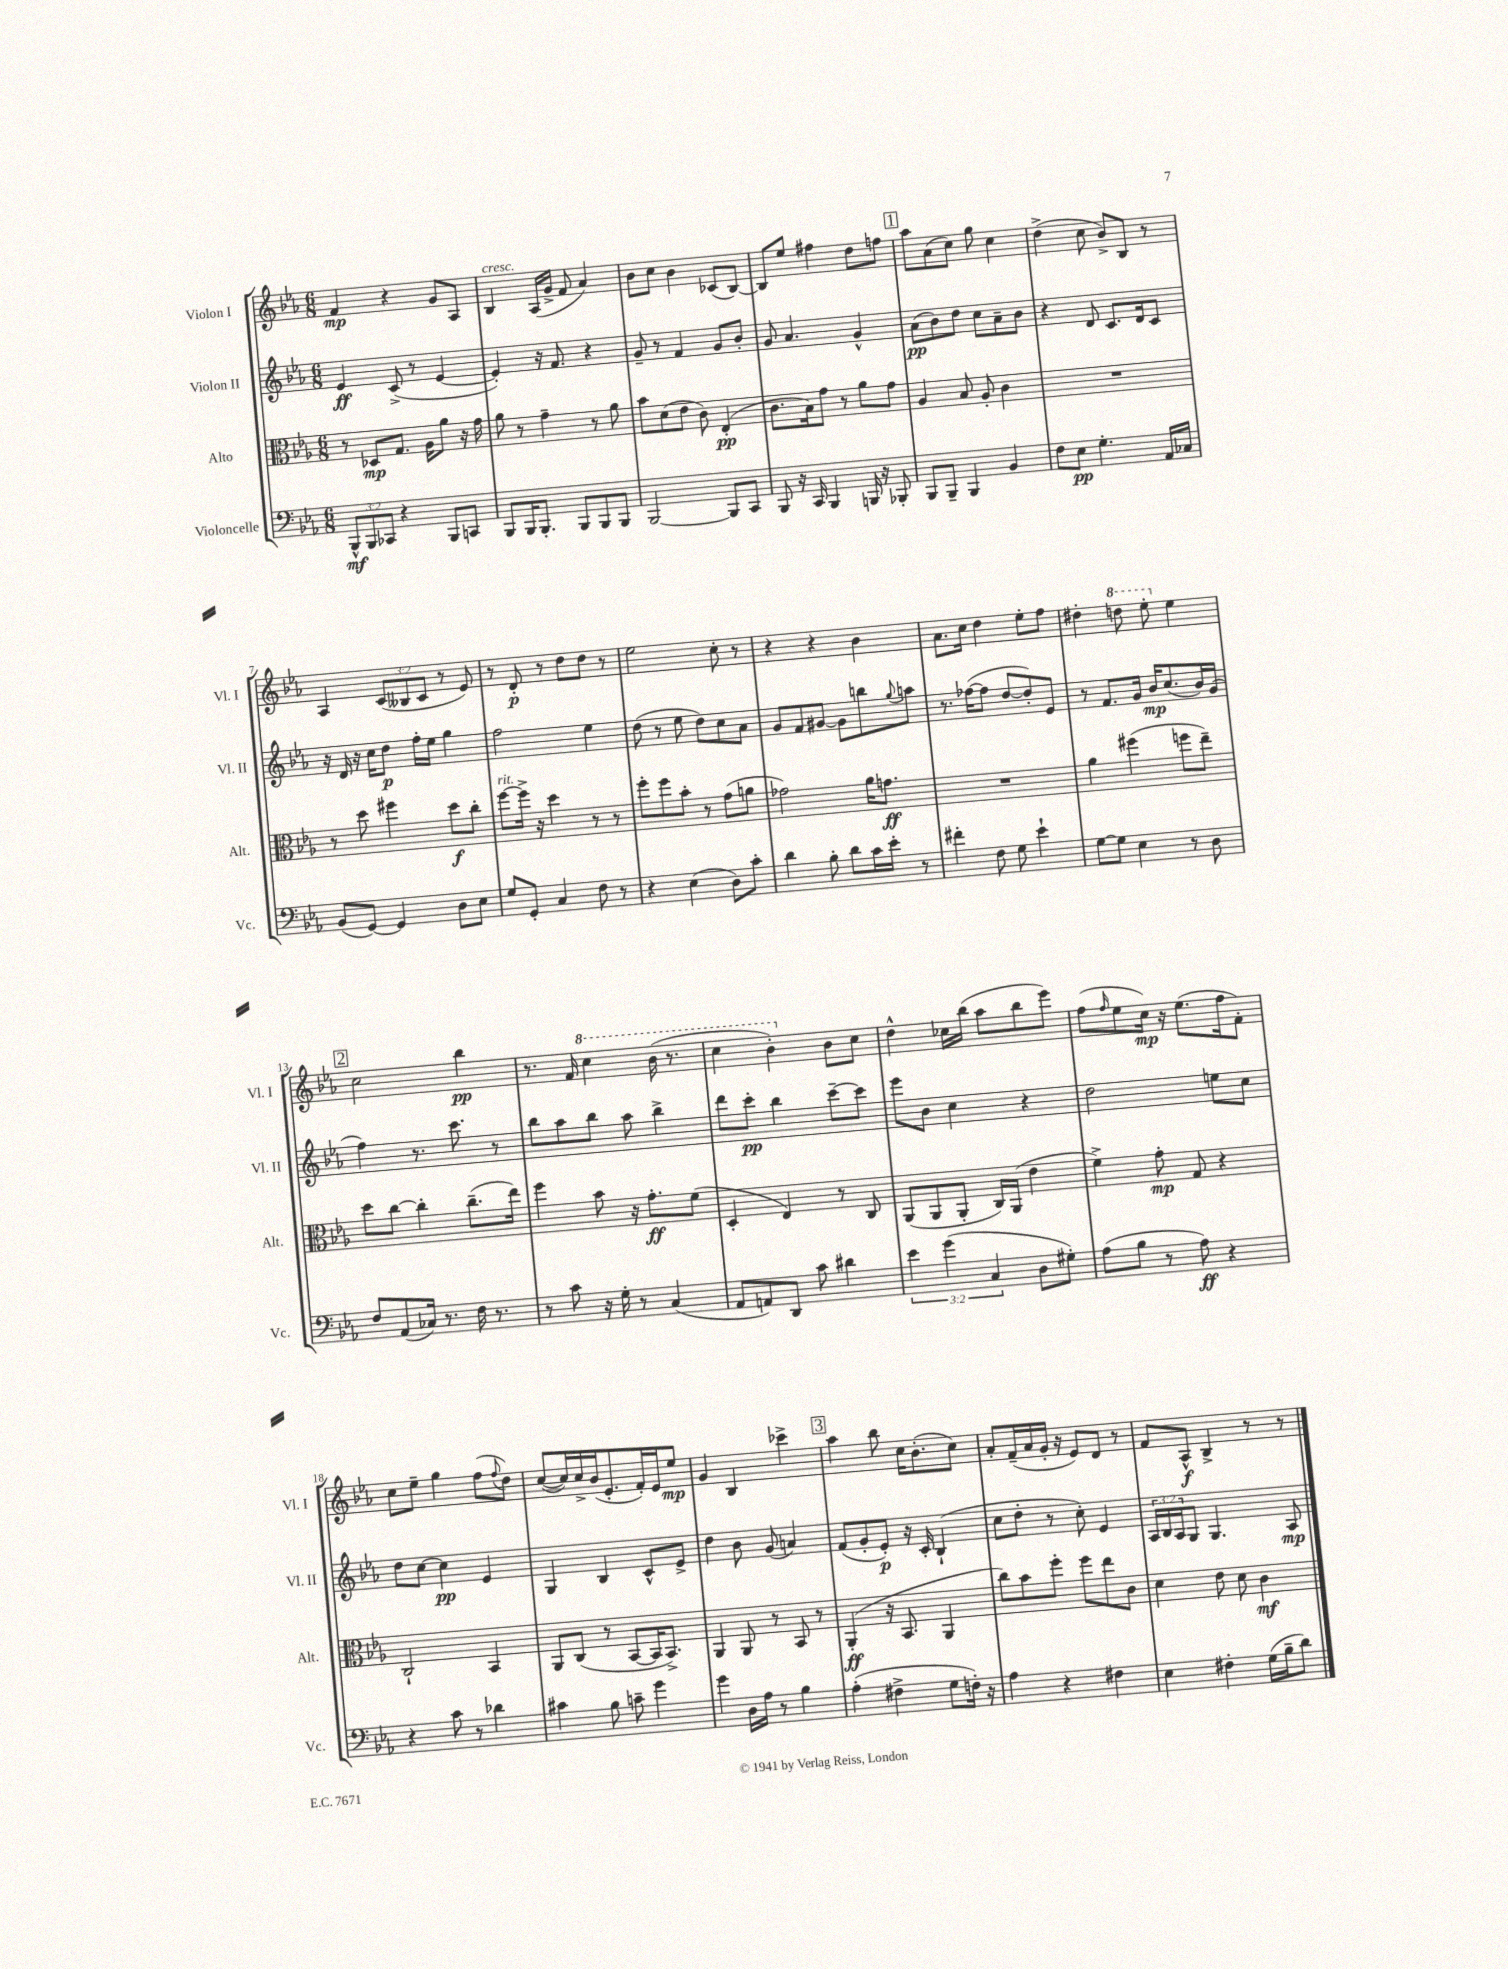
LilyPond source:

<<
\new StaffGroup <<
\new Staff = "s0" \with { instrumentName = "Violon I" shortInstrumentName = "Vl. I" } {
    \clef treble \key ees \major \numericTimeSignature \time 6/8 \override Staff.TupletNumber.text = #tuplet-number::calc-fraction-text
    f'4\mp r4 g'8 aes8 |
    bes4^\markup { \italic "cresc." } aes16( g'16-> f'8 aes'4) |
    bes'8 c''8 bes'4 ces'8( bes8~) |
    bes8 ees''8 fis''4 d''8 f''8 |
    \mark \markup { \box "1" } aes''8 aes'8( c''8) g''8 c''4 |
    d''4->( c''8 bes'8->) bes8 r8 |
    aes4 \tuplet 3/2 { c'8( beses8 c'8 } r8 ees'8) |
    r8 d'8-.\p r8 d''8 d''8 r8 |
    ees''2 c''8-. r8 |
    r4 r4 bes'4 |
    aes'8. c''16 d''4 ees''8-. f''8 |
    dis''4-. \ottava #1 d'''!8 ees'''8-. \ottava #0 ees''4 |
    \mark \markup { \box "2" } c''2 bes''4\pp |
    r8. f'16 \ottava #1 c'''4 bes''16( r8. |
    c'''4 bes''4-.) \ottava #0 bes'8 c''8 |
    d''4-^ ces''16 bes''16( aes''8 bes''8 ees'''8) |
    f''8( \grace { f''16 } ees''8 c''16\mp) r16 ees''8.( f''16 f'8-.) |
    c''8 ees''8-- g''4 f''8( \appoggiatura { f''8 } d''8) |
    c''8~( c''16) c''16-> bes'16( ees'8.-. f'16-.) ees'16 ees''8\mp |
    g'4 bes4 ces'''4-> |
    \mark \markup { \box "3" } aes''4 bes''8 c''16 bes'8.-.( c''8) |
    aes'8-. f'16--( aes'16 g'16-. r16 ees'8) d'8 r8 |
    f'8 aes8-^\f bes4-> r8 r8 \bar "|." |
}
\new Staff = "s1" \with { instrumentName = "Violon II" shortInstrumentName = "Vl. II" } {
    \clef treble \key ees \major \numericTimeSignature \time 6/8 \override Staff.TupletNumber.text = #tuplet-number::calc-fraction-text
    ees'4\ff c'8->( r8 ees'4~ |
    ees'4-.) r16 f'8. r4 |
    g'8-- r8 f'4 g'8 bes'8-. |
    g'8 aes'4. g'4-^ |
    \mark \markup { \box "1" } aes'8\pp( bes'8) d''8 c''8 aes'8-- bes'8 |
    r4 d'8 c'8. d'16 c'8 |
    r16 d'16 r16 c''16 d''8\p f''16-. ees''16 g''4 |
    f''2 ees''4 |
    d''8( r8 ees''8 d''8) c''8 aes'8 |
    g'8 f'8 gis'8~ gis'8 b''8 \appoggiatura { g''8 } a''8 |
    r8. fes''16~( fes''8 d''8~ d''8-.) ees'8 |
    r8 f'8. g'16 bes'16\mp c''8.( bes'16) g'16( |
    \mark \markup { \box "2" } f''4) r8. c'''8. r8 |
    bes''8 aes''8 bes''8 aes''8 bes''4-> |
    d'''8 c'''8-.\pp bes''4 c'''8~-- c'''8 |
    ees'''8 bes'8 c''4 r4 |
    d''2 e''8 c''8 |
    d''8 c''8~ c''4\pp ees'4 |
    g4 bes4 c'8-^ ees'8-> |
    d''4 bes'8 g'8( a'4) |
    \mark \markup { \box "3" } f'8( g'8-. ees'8-.\p) r16 c'16-. bes4-!( |
    c''8 d''8-. r8 c''8-.) ees'4 |
    \tuplet 3/2 { aes16 bes16 aes16 } g8 g4. aes8\mp \bar "|." |
}
\new Staff = "s2" \with { instrumentName = "Alto" shortInstrumentName = "Alt." } {
    \clef alto \key ees \major \numericTimeSignature \time 6/8
    r8 des8\mp g8. aes16 aes'8 r16 g'16 |
    aes'8 r8 g'4-- r8 aes'8 |
    bes'8 d'8( ees'8 c'8) ees4-.\pp( |
    c'8. bes16) g'8 r8 aes'8 g'8 |
    \mark \markup { \box "1" } aes4 bes8 aes8-. c'4 |
    R2. |
    r8 d''8 fis''4 d''8\f c''8-. |
    f''8~^\markup { \italic "rit." } f''16-> r16 d''4 r8 r8 |
    f''8-. f''8 bes'8-. r8 g'8( a'8 |
    ges'2) aes'16 g'8.\ff |
    R2. |
    aes'4 fis''4( f''8 ees''8--) |
    \mark \markup { \box "2" } d''8 c''8~ c''4-. c''8.--( ees''16) |
    f''4 bes'8 r16 g'8.-.\ff f'8( |
    d4-. ees4) r8 c8 |
    aes,8( aes,8 aes,8-. c16) aes,16( ees'4 |
    f'4->) g'8-.\mp g8 r4 |
    c2-! bes,4 |
    aes,8 c8( r8 bes,8~ bes,16 bes,8.->) |
    aes,4 aes,8 r8 bes,8 r8 |
    \mark \markup { \box "3" } aes,4-.\ff( r16 bes,8. aes,4 |
    c''8) bes'8 f''8-. f''8 ees''8 c'8 |
    d'4 ees'8 d'8 c'4\mf \bar "|." |
}
\new Staff = "s3" \with { instrumentName = "Violoncelle" shortInstrumentName = "Vc." } {
    \clef bass \key ees \major \numericTimeSignature \time 6/8 \override Staff.TupletNumber.text = #tuplet-number::calc-fraction-text
    \tuplet 3/2 { bes,,8-^\mf bes,,8 ces,8 } r4 bes,,8 c,8 |
    bes,,8 bes,,16 bes,,8.-. bes,,8 bes,,8 bes,,8 |
    bes,,2~ bes,,8 c,8 |
    bes,,8 r16 c,16 bes,,4 b,,16 r16 bes,,8-. |
    \mark \markup { \box "1" } bes,,8 bes,,8-- bes,,4 bes,4 |
    f8 ees8\pp g4.-. aes,16 ces16 |
    bes,8( g,8~) g,4 d8 ees8 |
    g8 g,8-. c4 f8 r8 |
    r4 ees4( d8) c'8-. |
    d'4 bes8-. d'8 c'16 ees'16-. r8 |
    fis'4-. f8 g8 ees'4-! |
    g8~ g8 ees4 r8 d8 |
    \mark \markup { \box "2" } f8 aes,8( ces16) r8. f16 r8. |
    r8 c'8 r16 g16-. r8 c4( |
    aes,8 a,8) d,8 c'8 dis'4 |
    \tuplet 3/2 { ees'4 g'4( c4 } d8 gis8-.) |
    aes8( bes8 r8 aes8\ff) r4 |
    r4 c'8 r8 des'4 |
    cis'4 bes8 c'8-- g'4 |
    g'4 d16 aes16 r8 bes4 |
    \mark \markup { \box "3" } aes4-.( fis4-> g8 f16-.) r16 |
    aes4 r4 fis4 |
    ees4 fis4-. g16( bes16-- d'8) \bar "|." |
}
>>
>>
